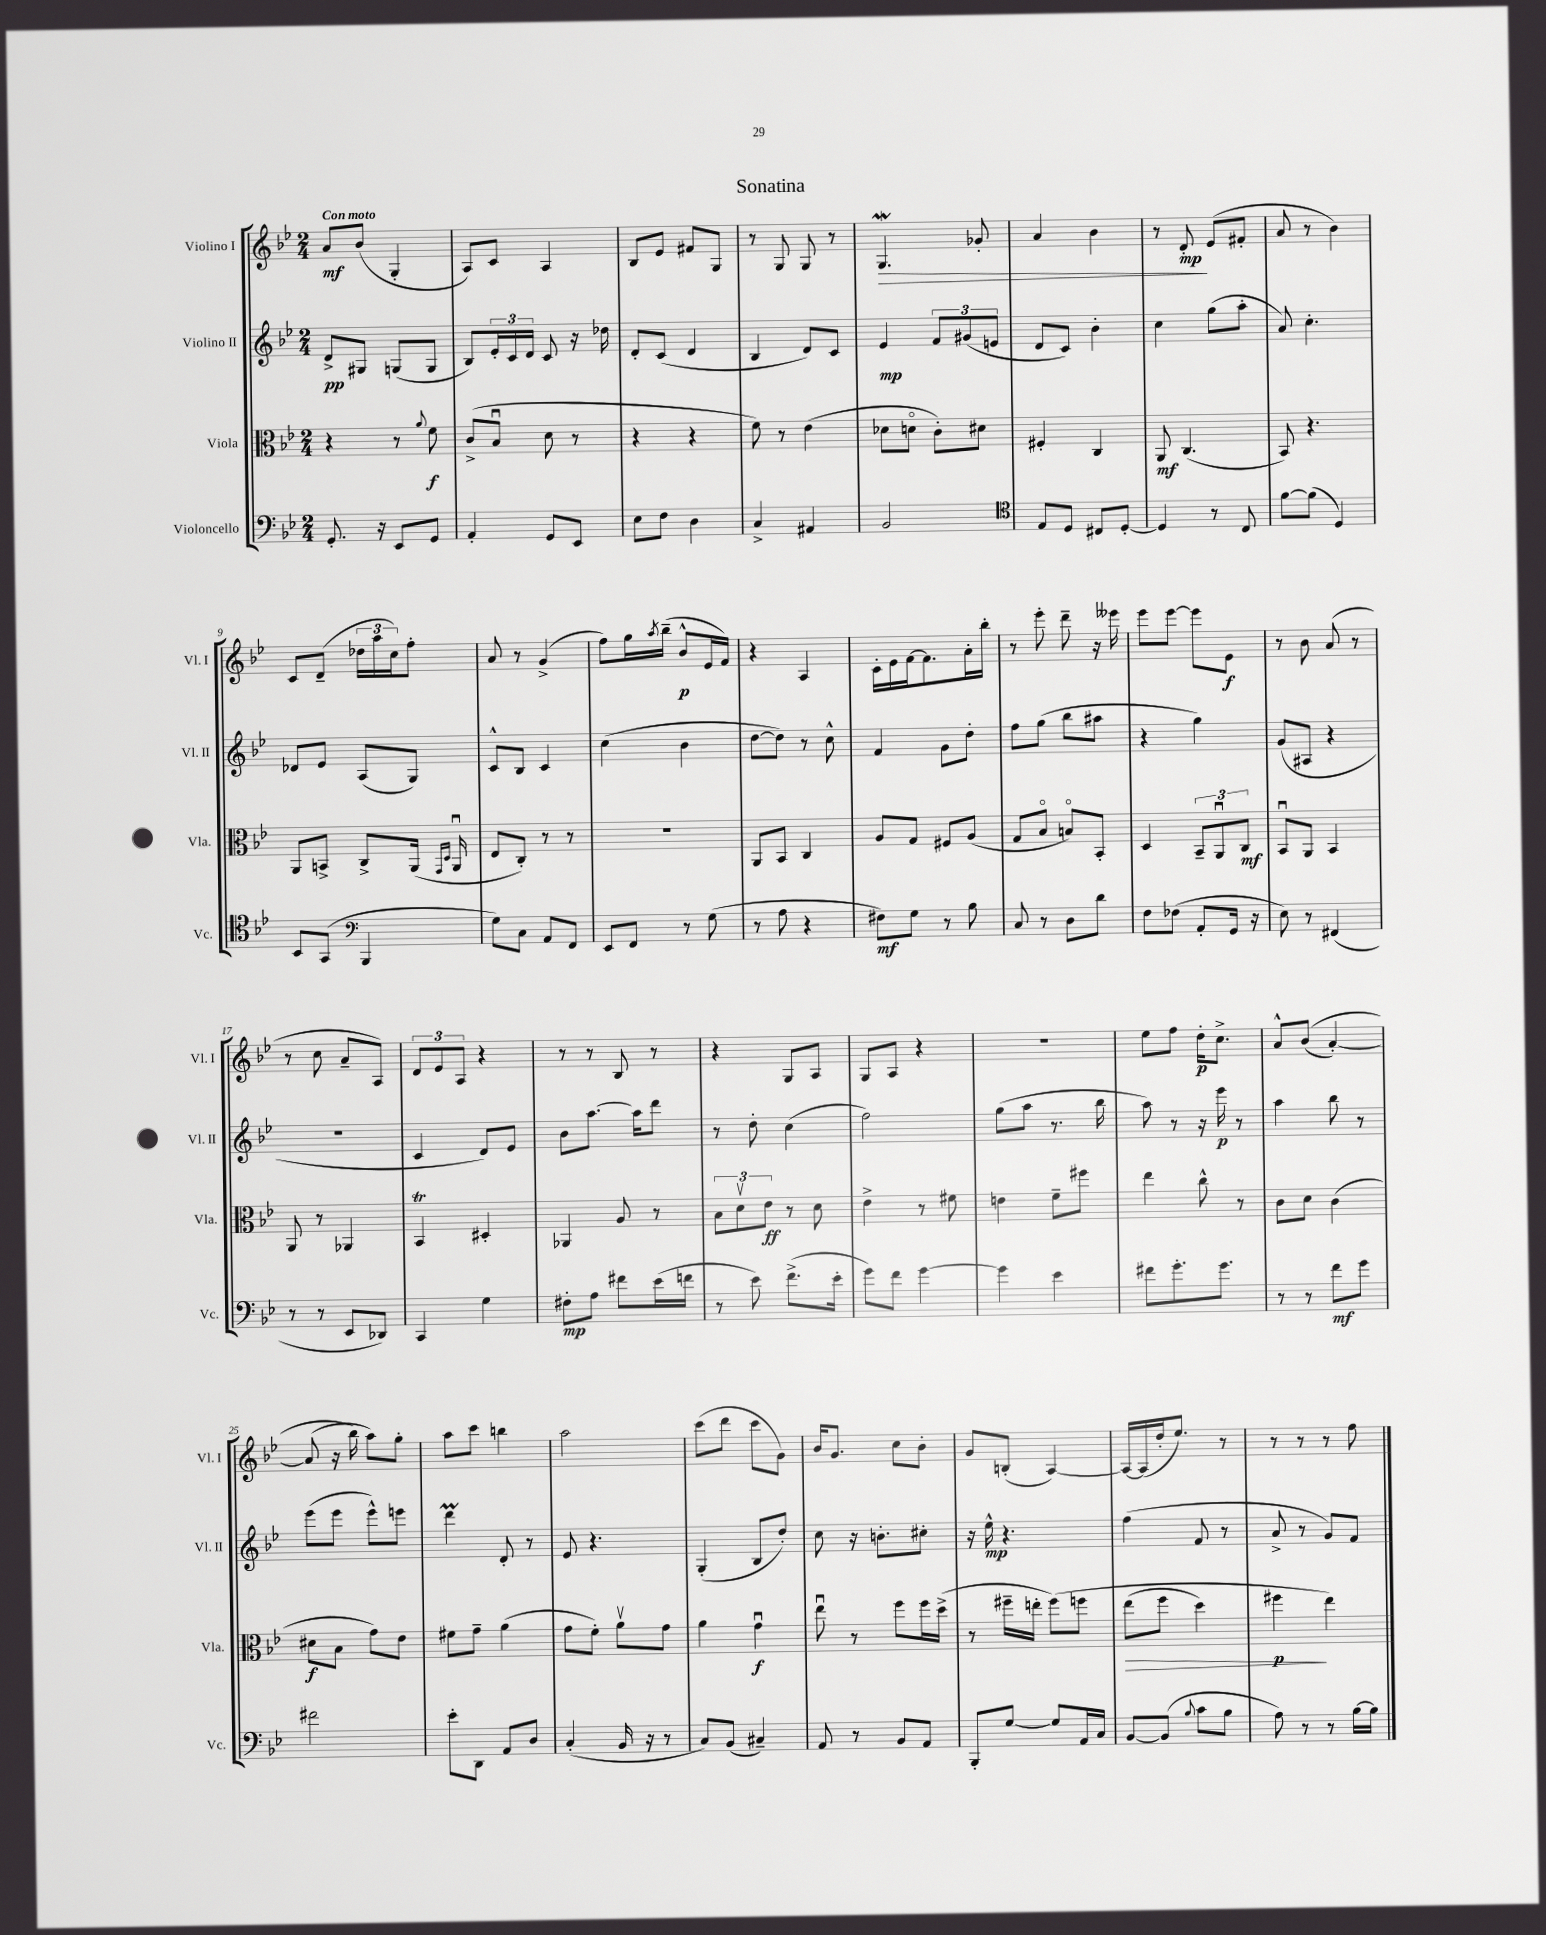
\header { title = "Sonatina" }
<<
\new StaffGroup <<
\new Staff = "s0" \with { instrumentName = "Violino I" shortInstrumentName = "Vl. I" } {
    \clef treble \key bes \major \numericTimeSignature \time 2/4 \tempo "Con moto"
    a'8\mf bes'8( g4-. |
    a8) c'8 a4 |
    bes8 ees'8 fis'8 g8 |
    r8 g8 g8 r8 |
    g4.\mordent\> ges'8-. |
    a'4 bes'4 |
    r8 d'8-.\mp\! ees'8( fis'8-. |
    a'8 r8 bes'4) |
    c'8 d'8--( \tuplet 3/2 { des''16 a''16 c''16) } f''8-. |
    a'8 r8 g'4->( |
    f''8) g''16 \acciaccatura { a''8 } bes''16--( bes'8-^\p ees'16 f'16) |
    r4 a4 |
    c'16-. ees'16 f'16~ f'8. a'16-. bes''16-. |
    r8 ees'''8-. d'''8-- r16 eeses'''16 |
    ees'''8 ees'''8~ ees'''8 ees'8\f |
    r8 bes'8 a'8( r8 |
    r8 c''8 a'8-- a8) |
    \tuplet 3/2 { d'8 ees'8 a8 } r4 |
    r8 r8 bes8 r8 |
    r4 g8 a8 |
    g8 a8 r4 |
    R2 |
    ees''8 f''8 d''16-.\p c''8.-> |
    a'8-^ bes'8(\( a'4~-.) |
    a'8( r16 bes''16\) a''8) g''8-. |
    a''8 c'''8 b''4 |
    a''2 |
    c'''8( d'''8 c'''8 g'8) |
    bes'16 g'8. c''8 bes'8-. |
    g'8 b8-.( a4~) |
    a16~ a16( d''16-. ees''8.) r8 |
    r8 r8 r8 f''8 \bar "|." |
}
\new Staff = "s1" \with { instrumentName = "Violino II" shortInstrumentName = "Vl. II" } {
    \clef treble \key bes \major \numericTimeSignature \time 2/4
    d'8->\pp gis8 g8( g8 |
    bes8) \tuplet 3/2 { ees'16-. c'16 d'16 } c'8 r16 des''16 |
    d'8-. c'8( d'4 |
    bes4 d'8) c'8 |
    ees'4\mp \tuplet 3/2 { f'8 gis'8( e'8 } |
    d'8 c'8) bes'4-. |
    c''4 g''8( a''8-. |
    a'8) c''4.-. |
    des'8 ees'8 a8( g8) |
    c'8-^ bes8 c'4 |
    c''4( bes'4 |
    d''8~ d''8) r8 c''8-^ |
    f'4 g'8 d''8-. |
    f''8 g''8( bes''8 ais''8 |
    r4 g''4) |
    g'8( ais8 r4 |
    R2 |
    c'4 d'8) ees'8 |
    bes'8 a''8.~ a''16 d'''8 |
    r8 d''8-. c''4( |
    f''2) |
    g''8( a''8 r8. bes''16 |
    a''8) r8 r16 ees'''16\p r8 |
    a''4 bes''8 r8 |
    ees'''8( ees'''8 ees'''8-^) e'''8 |
    d'''4\prall d'8-. r8 |
    ees'8 r4. |
    g4-.( bes8 d''8-.) |
    c''8 r16 b'8.-. cis''8-. |
    r16 ees''16-^\mp r4. |
    f''4( f'8 r8 |
    a'8-> r8 g'8) f'8 \bar "|." |
}
\new Staff = "s2" \with { instrumentName = "Viola" shortInstrumentName = "Vla." } {
    \clef alto \key bes \major \numericTimeSignature \time 2/4
    r4 r8 \appoggiatura { a'8 } f'8\f |
    c'8->( bes8\downbow d'8 r8 |
    r4 r4 |
    f'8) r8 ees'4( |
    des'8 d'8\flageolet c'8-.) dis'8 |
    fis4-. c4 |
    a,8\mf c4.( |
    bes,8) r4. |
    a,8 b,8-> c8-> a,16( \grace { g,16 d16 } a,16\downbow |
    ees8 c8-.) r8 r8 |
    r2 |
    a,8 bes,8 c4 |
    a8 g8 fis8 a8( |
    g8 bes8\flageolet b8\flageolet) bes,8-. |
    d4 \tuplet 3/2 { bes,8-- a,8\downbow c8\mf } |
    bes,8\downbow a,8 bes,4 |
    a,8 r8 aes,4 |
    bes,4\trill dis4-. |
    aes,4 a8 r8 |
    \tuplet 3/2 { bes8 d'8\upbow ees'8\ff } r8 d'8 |
    ees'4-> r8 fis'8 |
    e'4 f'8-- fis''8 |
    ees''4 c''8-^ r8 |
    c'8 d'8 c'4( |
    dis'8\f bes8 g'8) ees'8 |
    fis'8 g'8-- a'4( |
    g'8 f'8-.) a'8\upbow g'8 |
    a'4 g'4\downbow\f |
    ees''8\downbow r8 f''8 f''16 d''16->( |
    r8 fis''16-- e''16-. fis''8)\( f''8 |
    ees''8\>( f''8 d''4) |
    fis''4\p\! ees''4\) \bar "|." |
}
\new Staff = "s3" \with { instrumentName = "Violoncello" shortInstrumentName = "Vc." } {
    \clef bass \key bes \major \numericTimeSignature \time 2/4
    g,8.-. r16 ees,8 g,8 |
    a,4-. g,8 ees,8 |
    ees8 f8 d4 |
    c4-> ais,4 |
    bes,2 |
    \clef tenor ees8 d8 cis8 d8~-. |
    d4 r8 c8 |
    f'8~ f'8( d4) |
    bes,8 g,8( \clef bass bes,,4 |
    g8) c8 a,8 f,8 |
    ees,8 f,8 r8 g8( |
    r8 a8 r4 |
    fis8\mf) g8 r8 bes8 |
    c8 r8 d8 d'8 |
    f8 fes8( a,8-. g,16 r16 |
    ees8) r8 fis,4( |
    r8 r8 ees,8 des,8) |
    c,4 g4 |
    fis8-.\mp a8 fis'8 ees'16( f'16 |
    r8 ees'8) f'8.->( ees'16-. |
    g'8) f'8 g'4~ |
    g'4 ees'4 |
    fis'8 g'8.-. g'8. |
    r8 r8 f'8\mf g'8 |
    fis'2 |
    ees'8-. d,8 a,8 d8 |
    c4-.( bes,16 r16 r8 |
    c8) bes,8( cis4--) |
    a,8 r8 bes,8 a,8 |
    bes,,8-. g8~ g8 a,16 c16 |
    bes,8~ bes,8( \appoggiatura { bes8 } c'8 bes8 |
    a8) r8 r8 bes16~ bes16 \bar "|." |
}
>>
>>
